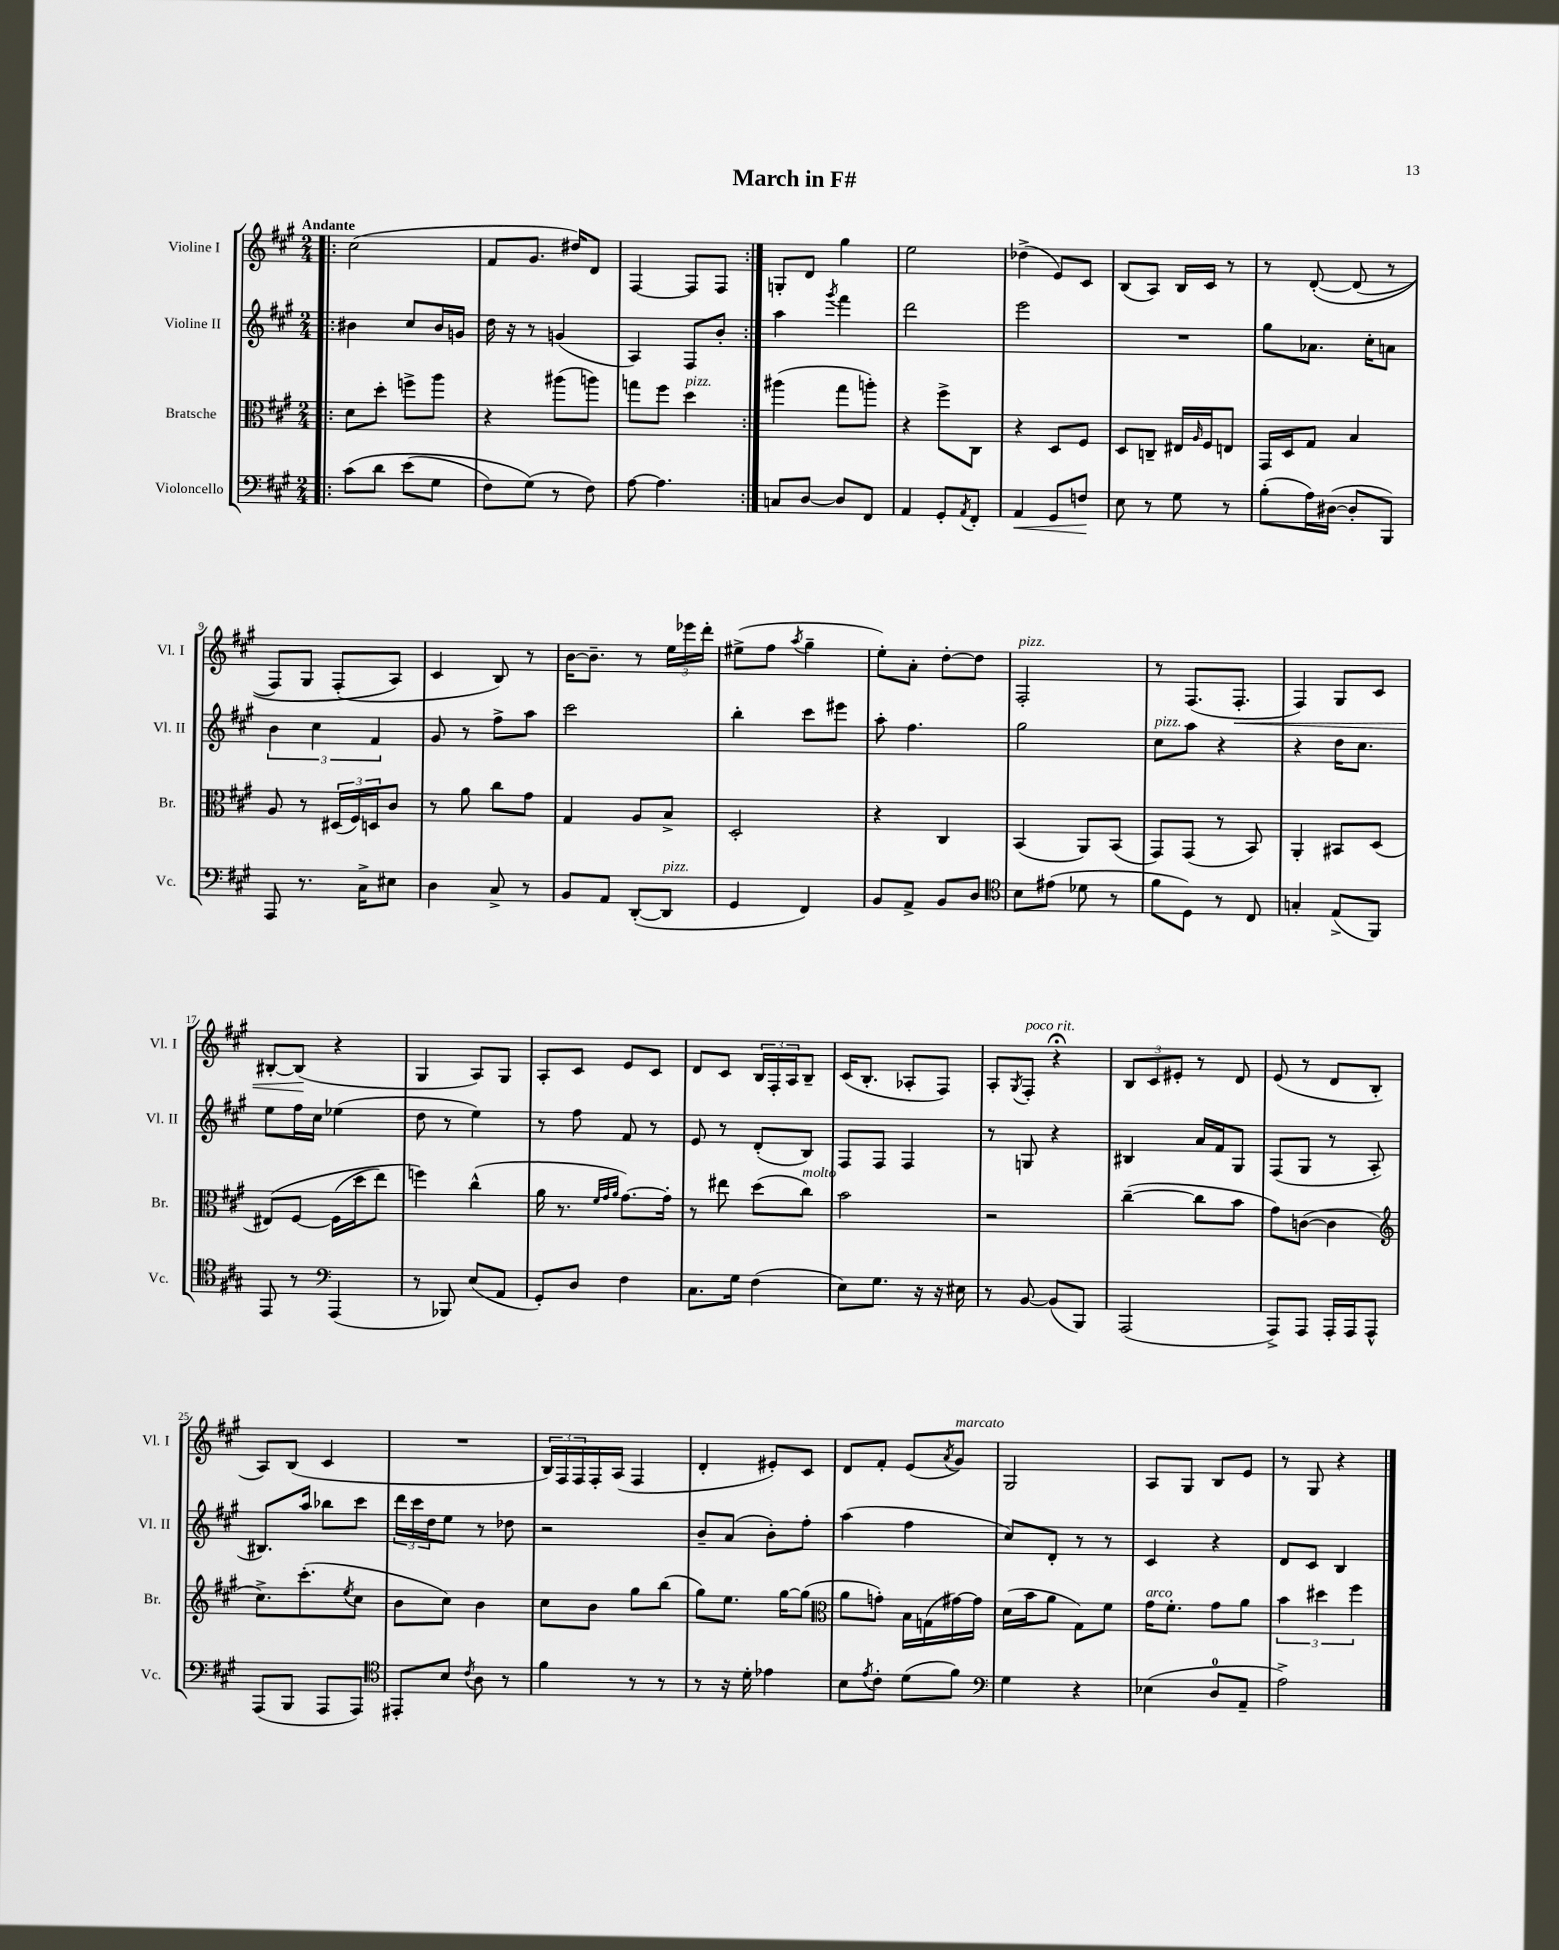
\header { title = "March in F#" }
<<
\new StaffGroup <<
\new Staff = "s0" \with { instrumentName = "Violine I" shortInstrumentName = "Vl. I" } {
    \clef treble \key a \major \numericTimeSignature \time 2/4 \tempo "Andante"
    \repeat volta 2 { \bar ".|:" cis''2( |
    fis'8 gis'8. dis''16) d'8 |
    fis4~ fis8 fis8 | }
    g8-. d'8 gis''4 |
    e''2 |
    des''4->( e'8) cis'8 |
    b8( a8) b16 cis'16 r8 |
    r8 d'8~-.\( d'8( r8 |
    fis8) gis8 fis8-.( a8\) |
    cis'4 b8) r8 |
    b'16~ b'8.-- r8 \tuplet 3/2 { e''16 ees'''16 d'''16-. } |
    eis''8->( fis''8 \acciaccatura { a''8 } gis''4-- |
    e''8-.) a'8-. d''8~-. d''8 |
    fis2-.^\markup { \italic "pizz." } |
    r8 fis8.( fis8.-.\< |
    fis4) gis8 cis'8 |
    bis8~-. bis8\!( r4 |
    gis4 a8) gis8 |
    a8-. cis'8 e'8 cis'8 |
    d'8 cis'8 \tuplet 3/2 { b16 fis16-. a16 } b8-- |
    cis'16( b8.-. aes8-. fis8) |
    a8-. \acciaccatura { gis8 } fis8-.^\markup { \italic "poco rit." } r4\fermata |
    \tuplet 3/2 { b8 cis'8 eis'8-. } r8 d'8 |
    e'8( r8 d'8 b8-. |
    a8) b8( cis'4 |
    R2 |
    \tuplet 3/2 { b16) fis16 fis16 } fis16-. a16( fis4 |
    d'4-. eis'8-.) cis'8 |
    d'8 fis'8-. e'8( \acciaccatura { a'8 } gis'8^\markup { \italic "marcato" }) |
    gis2 |
    a8 gis8 b8 e'8 |
    r8 gis8 r4 \bar "|." |
}
\new Staff = "s1" \with { instrumentName = "Violine II" shortInstrumentName = "Vl. II" } {
    \clef treble \key a \major \numericTimeSignature \time 2/4
    \repeat volta 2 { \bar ".|:" bis'4 cis''8 bis'16 g'16 |
    d''16 r16 r8 g'4( |
    a4) fis8 b'8-. | }
    a''4 \acciaccatura { gis'''8 } fis'''4 |
    d'''2 |
    e'''2 |
    R2 |
    gis''8 aes'8. cis''16-. a'8 |
    \tuplet 3/2 { b'4 cis''4 fis'4 } |
    gis'8 r8 fis''8-> a''8 |
    cis'''2 |
    b''4-. cis'''8 eis'''8 |
    a''8-. fis''4. |
    gis''2 |
    cis''8^\markup { \italic "pizz." } a''8 r4 |
    r4 d''16 cis''8. |
    e''8 fis''16 cis''16 ees''4( |
    d''8 r8 e''4) |
    r8 fis''8 fis'8 r8 |
    e'8 r8 d'8-.( b8) |
    fis8 fis8 fis4 |
    r8 g8 r4 |
    bis4 a'16 fis'16 gis8 |
    fis8( gis8 r8 a8-. |
    bis8.) a''16 bes''8 cis'''8 |
    \tuplet 3/2 { d'''16 cis'''16 d''16 } e''8 r8 des''8 |
    r2 |
    b'8-- a'8( b'8-.) fis''8-. |
    a''4( fis''4 |
    cis''8) d'8-. r8 r8 |
    cis'4 r4 |
    d'8 cis'8 b4 \bar "|." |
}
\new Staff = "s2" \with { instrumentName = "Bratsche" shortInstrumentName = "Br." } {
    \clef alto \key a \major \numericTimeSignature \time 2/4
    \repeat volta 2 { \bar ".|:" d'8 d''8-. f''8-> a''8 |
    r4 ais''8( a''8) |
    g''8 fis''8 d''4^\markup { \italic "pizz." } | }
    ais''4( gis''8 a''8-.) |
    r4 fis''8-> cis8 |
    r4 d8 fis8 |
    d8 c8-- eis16 \grace { a16 } fis16 e8 |
    gis,16 d16 gis8 b4 |
    a8 r8 \tuplet 3/2 { dis16( fis16) d16 } cis'8 |
    r8 a'8 cis''8 gis'8 |
    gis4 a8 b8-> |
    d2-. |
    r4 cis4 |
    b,4( a,8) b,8( |
    gis,8) gis,8( r8 b,8) |
    a,4-. bis,8 d8( |
    eis8)\( fis8~ fis16( d''16 e''8) |
    f''4\) cis''4-^( |
    a'16 r8. \grace { fis'32 gis'32 a'32 } gis'8.~) gis'16-. |
    r8 eis''8 d''8( cis''8^\markup { \italic "molto" }) |
    b'2 |
    r2 |
    cis''4~--( cis''8 b'8 |
    gis'8) c'8~( c'4 |
    \clef treble cis''8.->) cis'''8.-.( \acciaccatura { e''8 } cis''8 |
    b'8 cis''8) b'4 |
    cis''8 b'8 gis''8 b''8( |
    gis''8) e''8. gis''16~ gis''8( |
    \clef alto a'8 g'8-.) b16 g16( gis'16~) gis'16 |
    d'16( b'16 a'8 gis8) fis'8 |
    gis'16^\markup { \italic "arco" } fis'8.-. gis'8 a'8 |
    \tuplet 3/2 { b'4 dis''4 fis''4 } \bar "|." |
}
\new Staff = "s3" \with { instrumentName = "Violoncello" shortInstrumentName = "Vc." } {
    \clef bass \key a \major \numericTimeSignature \time 2/4
    \repeat volta 2 { \bar ".|:" cis'8\( d'8 e'8( gis8 |
    fis8) gis8(\) r8 fis8) |
    a8~ a4. | }
    c8 d8~ d8 fis,8 |
    a,4 gis,8-. \acciaccatura { a,8 } fis,8-. |
    a,4\< gis,8 f8\! |
    e8 r8 gis8 r8 |
    b8-.( a16) dis16~( dis8-. b,,8) |
    a,,8 r8. cis16-> eis8 |
    d4 cis8-> r8 |
    b,8 a,8 d,8~-.( d,8^\markup { \italic "pizz." } |
    gis,4 fis,4) |
    b,8 a,8-> b,8 d8 |
    \clef tenor b8 eis'8( des'8 r8 |
    fis'8 d8) r8 cis8 |
    g4-. e8->( fis,8) |
    e,8 r8 \clef bass a,,4( |
    r8 bes,,8) e8( a,8 |
    gis,8-.) d8 fis4 |
    cis8. gis16 fis4( |
    e8) gis8. r16 r16 eis16 |
    r8 b,8~ b,8( b,,8) |
    a,,2( |
    a,,8->) a,,8 a,,16-. a,,16 a,,8-^ |
    a,,8( b,,8 a,,8 a,,8) |
    \clef tenor eis,8-. b8 \acciaccatura { cis'8 } a8 r8 |
    fis'4 r8 r8 |
    r8 r16 d'16-. ees'4 |
    b8 \acciaccatura { e'8 } cis'8-. d'8( fis'8) |
    \clef bass gis4 r4 |
    ees4( d8-0 a,8-- |
    a2->) \bar "|." |
}
>>
>>
